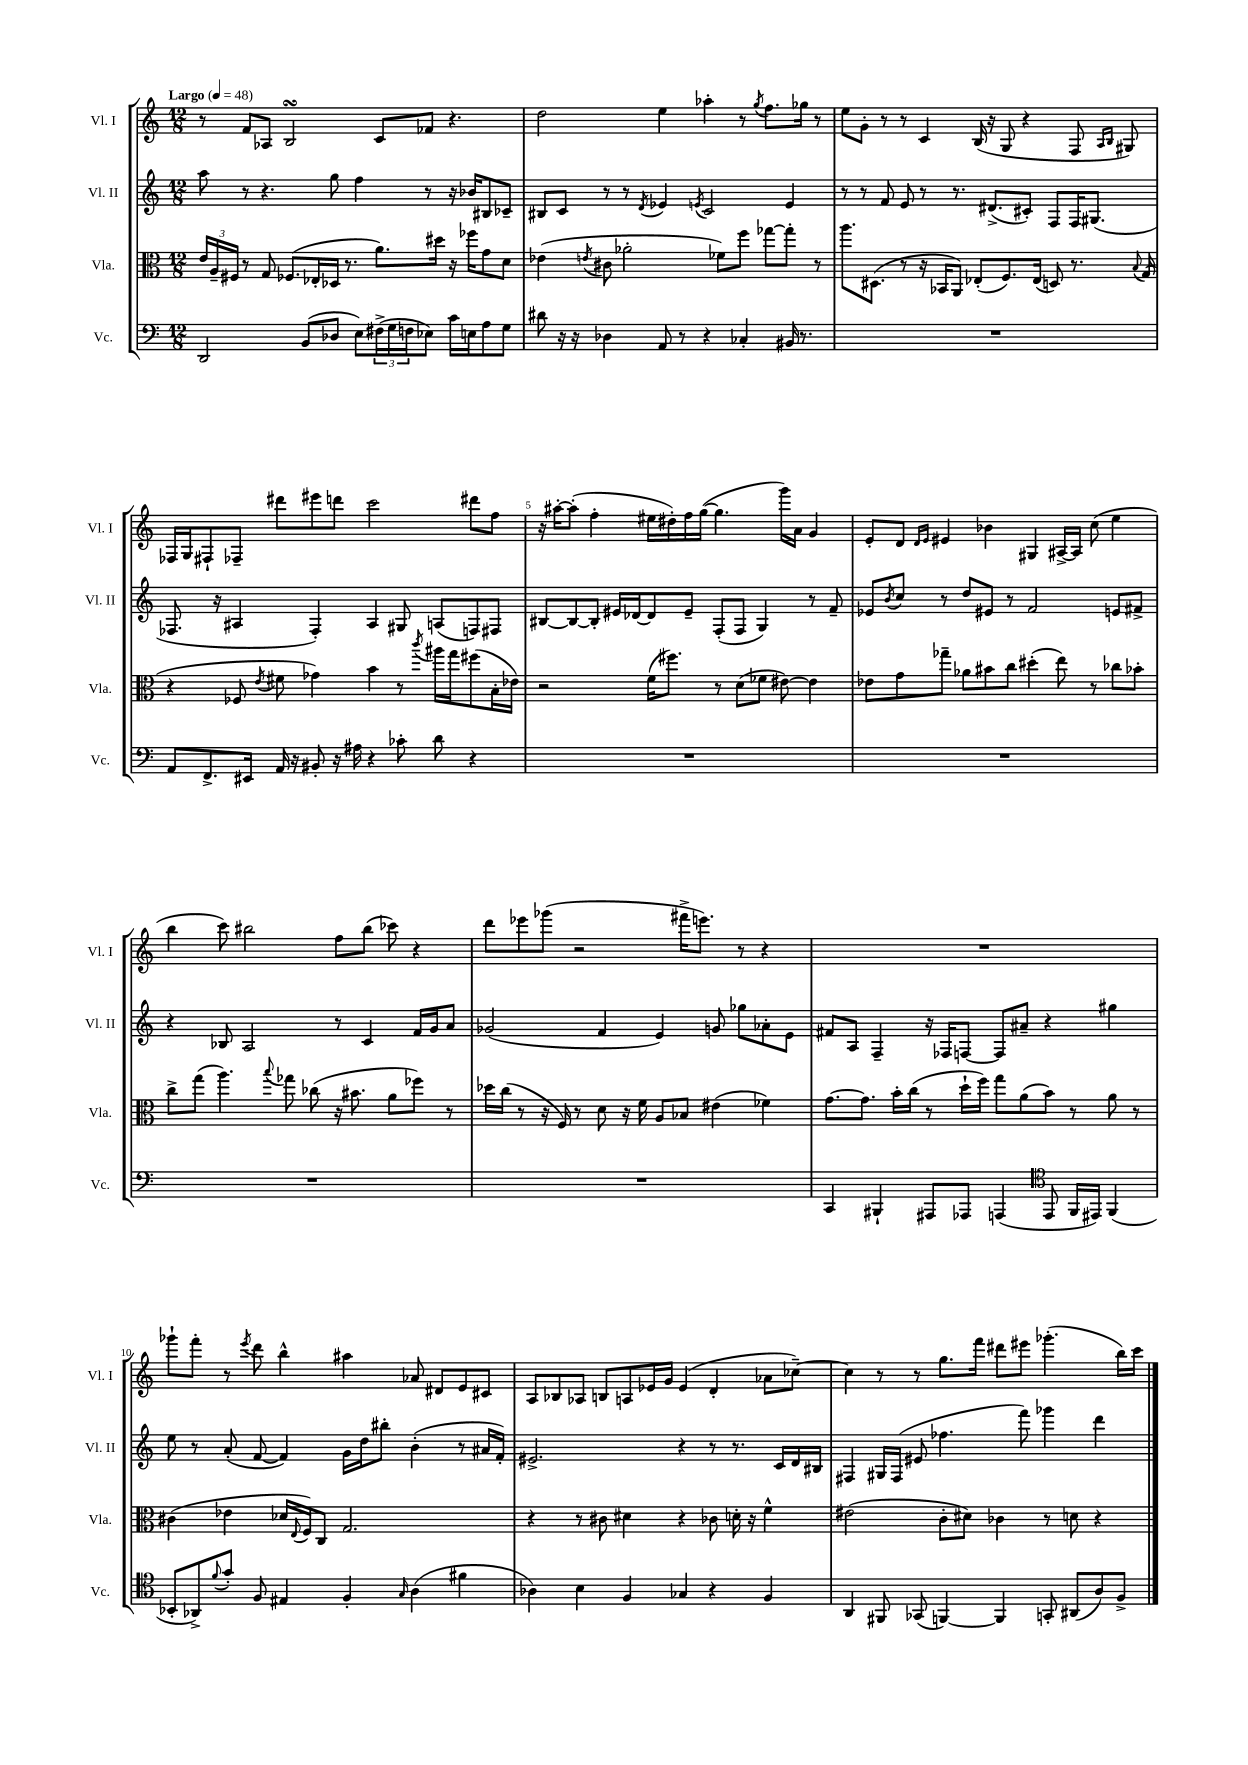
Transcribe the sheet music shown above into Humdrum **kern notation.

**kern	**kern	**kern	**kern
*part4	*part3	*part2	*part1
*staff4	*staff3	*staff2	*staff1
*I"Vc.	*I"Vla.	*I"Vl. II	*I"Vl. I
*I'Vc.	*I'Vla.	*I'Vl. II	*I'Vl. I
*clefF4	*clefC3	*clefG2	*clefG2
*k[]	*k[]	*k[]	*k[]
*M12/8	*M12/8	*M12/8	*M12/8
*MM48	*MM48	*MM48	*MM48
=1	=1	=1	=1
!	!	!	!LO:TX:a:B:t=Largo
2DD/	24e/LL	8aa\	8r
.	24A~/	.	.
.	24F#X/JJ	.	.
.	8r	8r	8f/L
.	8G/	4.r	8A-X/J
.	(8.F-X/L	.	2BsSsS/
(8BB/L	.	.	.
.	16E-X'/L	.	.
8D-X/J	16D-X/JJ	8gg\	.
.	8.r	.	.
8E\L)	.	4ff\	.
(24F#X^\L	8.a\L)	.	8c/L
24G\	.	.	.
24Fn\J	.	.	.
8E-X\J)	.	8r	8f-X/J
.	16dd#X\Jk	.	.
16c\LL	16r	16r	4.r
16En\J	16ff-X\KL	16b-X/KL	.
8A\	8g\	8B#X/	.
8G\J	8d\J	8c-X~/J	.
=2	=2	=2	=2
8d#X\	(4e-X\	8B#X/L	2dd\
16r	.	8c/J	.
16r	.	.	.
.	8qen/	.	.
4D-X\	8c#X\	8r	.
.	2a-X'\	8r	.
.	.	8qd/	.
8AA/	.	4e-X/	4ee\
8r	.	.	.
.	.	8qen/	.
4r	.	2c/	4aa-X'\
.	8f-X\L)	.	.
4C-X'/	8ff\J	.	8r
.	.	.	8qgg/
.	[8gg-X\L	.	8.ff\L
16BB#X/	8gg-'\J]	4e/	.
8.r	.	.	16gg-X\Jk
.	8r	.	8r
=3	=3	=3	=3
1.r	8.aa\L	8r	8ee\L
.	.	8r	8g'\J
.	(8.D#X\J	.	.
.	.	8f/	8r
.	8r	8e/	8r
.	16r	8r	4c/
.	16BB-X/KL	.	.
.	8AA/J)	8.r	.
.	(8E-X'/L	.	(16B/
.	.	(8.d#X^/L	16r
.	8.F/)	.	8G/
.	.	8c#X'/J)	4r
.	(16E-/Jk	.	.
.	8Dn/)	8F/L	.
.	8.r	16F/K	8F/
.	.	(8.G#X/J	.
.	.	.	16qqA/LL
.	.	.	16qqB/JJ
.	.	.	8G#X/)
.	8qqB/	.	.
.	(16G/	.	.
!!LO:LB:g=z
=4	=4	=4	=4
8AA/L	4r	8.F-X/	16F-X/LL
.	.	.	16G/J
8.FF^/	.	.	8F#X`/
.	.	16r	.
.	8F-X/	4A#X/	8F-X~/J
16EE#X/Jk	.	.	.
.	8qe/	.	.
16AA/	8f#X\	.	8ddd#X\L
16r	.	.	.
8BB#X'/	4g-X\)	4F-'/)	8eee#X\
16r	.	.	8dddn\J
16A#X\	.	.	.
4r	4b\	4A#/	2ccc\
8c-X'\	8r	8G#X/	.
.	8qccc/	.	.
8d\	16aa#X\LL	(8An/L	.
.	16gg\J	.	.
4r	(8ff#X\	8Fn/)	8ddd#X\L
.	16B'\L	8F#X/J	8ff\J
.	16e-X\JJ)	.	.
=5	=5	=5	=5
1.r	2r	[8B#X/L	16r
.	.	.	[16aa#X'\KL
.	.	8B#/_	(8aa#'\J]
.	.	8B#'/J]	4ff'\
.	.	16e#X/LL	.
.	.	[16d-X/J	.
.	(16f\KL	8d-/]	16ee#X\LL
.	8.ff#X\J)	.	16dd#X'\)
.	.	8e#~/J	16ff\
.	.	.	([16gg\JJ
.	8r	(8F'/L	4.gg\]
.	(8d\L	8F/J	.
.	8f-X\J	4G/)	.
.	[8e#X\)	.	16ggg\LL)
.	.	.	16a\JJ
.	4e#\]	8r	4g/
.	.	8f~/	.
=6	=6	=6	=6
1.r	8e-X\L	8e-X/L	8e'/L
.	.	8qb/	.
.	8g\	8cc/J	8d/J
.	.	.	16qqd/LL
.	.	.	16qqe/JJ
.	8gg-X~\J	8r	4e#X/
.	8a-X\L	8dd/L	.
.	8b#X\	8e#X/J	4b-X\
.	8cc\J	8r	.
.	(4dd#X'\	2f/	4G#X/
.	8ee\)	.	[16A#X^/LL
.	.	.	16A#/JJ]
.	8r	.	(8cc\
.	8cc-X\L	8en/L	4ee\
.	8b-X'\J	8f#X^/J	.
!!LO:LB:g=z
=7	=7	=7	=7
1.r	8cc^\L	4r	4bb\
.	(8gg\J	.	.
.	4.aa\)	8B-X/	8ccc\)
.	.	2A/	2bb#X\
.	8qqbb/	.	.
.	8gg-X\	.	.
.	(8cc-X\	.	.
.	16r	8r	8ff\L
.	8.b#X\	.	.
.	.	4c/	(8bb#\J
.	8a\L	.	8ccc-X\)
.	8ff-X\J)	16f/LL	4r
.	.	16g/J	.
.	8r	8a/J	.
=8	=8	=8	=8
1.r	16dd-X\LL	(2g-X/	8ddd\L
.	(16cc\JJ	.	.
.	8r	.	8eee-X\
.	16r	.	(8ggg-X\J
.	16F/)	.	.
.	8r	.	2r
.	8d\	4f/	.
.	16r	.	.
.	16f\	.	.
.	8A/L	4e/)	.
.	8B-X/J	.	16fff#X^\KL
.	.	.	8.eeen\J)
.	(4e#X\	8gn/	.
.	.	8gg-X\L	8r
.	4f-X\)	8a-X'\	4r
.	.	8e\J	.
=9	=9	=9	=9
4CC/	[8.g\L	8f#X/L	1.r
.	.	8A/J	.
.	8.g\J]	.	.
4BBB#X`/	.	4F~/	.
.	16b'\LL	.	.
.	(16cc\JJ	.	.
8AAA#X/L	8r	16r	.
.	.	16F-X/KL	.
8AAA-X/J	16dd`\LL	[8Fn/J	.
.	16ff\JJ)	.	.
(4AAAn/	8gg\L	8F/L]	.
.	(8a\	8a#X~/J	.
*clefC4	*	*	*
8EE/	8b\J)	4r	.
16FF/LL	8r	.	.
16EE#X/JJ)	.	.	.
(4FF/	8a\	4gg#X\	.
.	8r	.	.
!!LO:LB:g=z
=10	=10	=10	=10
8BB-X'/L	(4c#X\	8ee\	8ggg-X`\L
8AA-X^/)	.	8r	8fff'\J
8qqf/	.	.	.
8g'/J	4e-X\	(8a'/	8r
.	.	.	8qeee/
8F/	.	[8f/	8ddd\
4E#X/	16d-X/LL	4f/])	4bb^^\
.	8qqE/	.	.
.	16F/J)	.	.
.	8C/J	.	.
4F'/	2.G/	16g\LL	4aa#X\
.	.	16dd\J	.
.	.	8bb#X'\J	.
16qqG/	.	.	.
(4A\	.	(4b'\	8a-X/
.	.	.	8d#X/L
4f#X\	.	8r	8e/
.	.	16a#X/LL	8c#X/J
.	.	16f'/JJ)	.
=11	=11	=11	=11
4A-X\)	4r	2.e#X^/	8A/L
.	.	.	8B-X/
4B\	8r	.	8A-X/J
.	8c#X\	.	8Bn/L
4F/	4d#X\	.	8An/
.	.	.	16e-X/L
.	.	.	16g/JJ
4G-X/	4r	4r	(4e-/
4r	8c-X\	8r	4d'/
.	16dn'\	8.r	.
.	16r	.	.
4F/	4f^^\	.	8a-X\L
.	.	16c/LL	.
.	.	16d/	[8cc-X~\J)
.	.	16B#X/JJ	.
=12	=12	=12	=12
4AA/	(2e#X\	4F#X/	4cc-\]
8FF#X/	.	16G#X/LL	8r
.	.	(16F#/JJ	.
(8GG-X/	.	8e#X/	8r
[4FFn/)	8c'\L	4.ff-X\	8.gg\L
.	8d#X\J)	.	.
.	.	.	16fff\Jk
4FF/]	4c-X\	.	8ddd#X\L
.	.	8fff\)	8eee#X\J
8GGn'/	8r	4ggg-X\	(4.ggg-X'\
(8AA#X/L	8dn\	.	.
8A/)	4r	4ddd\	.
8F^/J	.	.	16bb\LL)
.	.	.	16ccc\JJ
==	==	==	==
*-	*-	*-	*-
